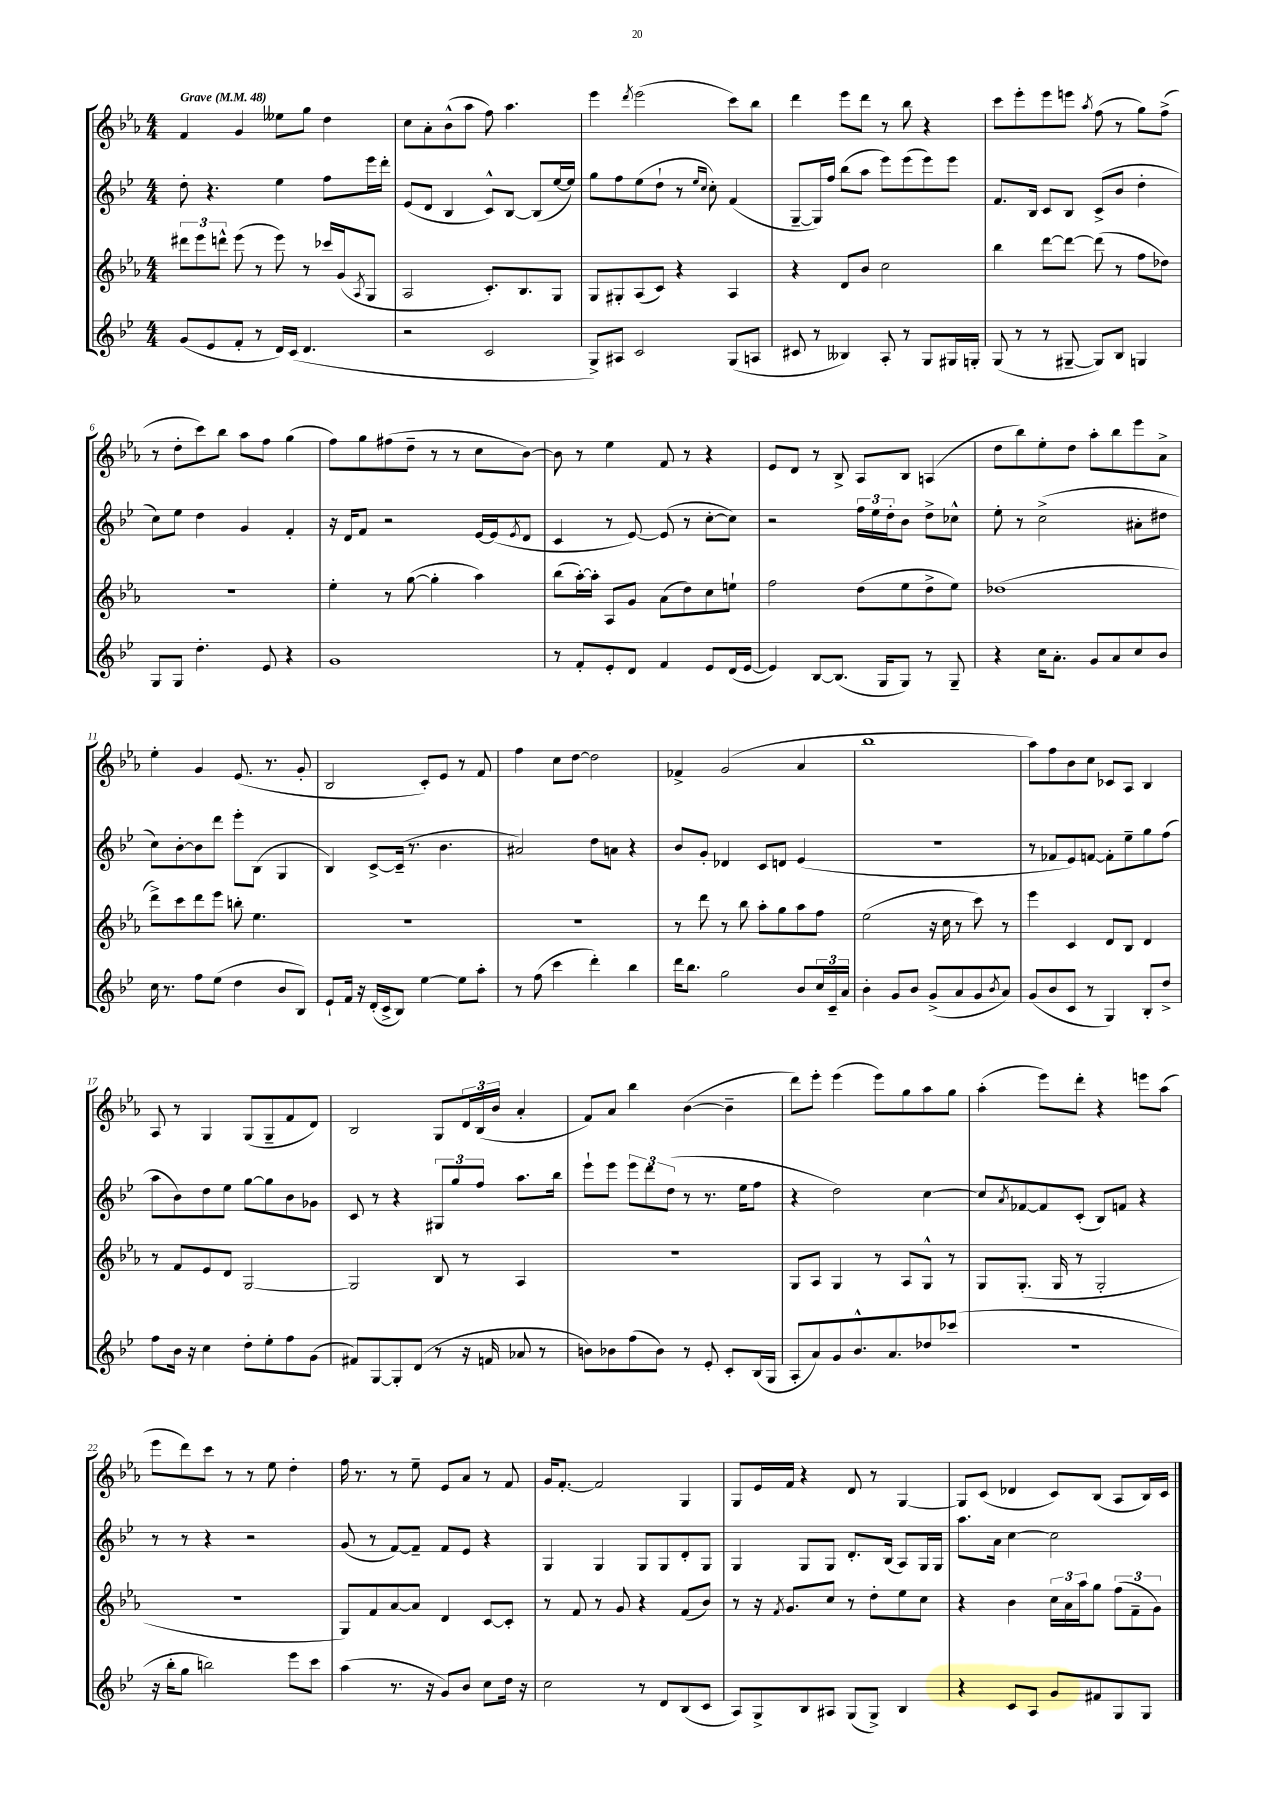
<<
\new StaffGroup <<
\new Staff = "s0" {
    \clef treble \key ees \major \numericTimeSignature \time 4/4 \tempo "Grave" 4 = 48
    f'4 g'4 eeses''8 g''8 d''4 |
    c''8 aes'8-. bes'8-^( aes''8 f''8) aes''4. |
    ees'''4 \acciaccatura { d'''8 } ees'''2( c'''8) bes''8 |
    d'''4 ees'''8 d'''8 r8 bes''8 r4 |
    c'''8 ees'''8-. ees'''8 e'''8 \acciaccatura { aes''8 } f''8( r8 g''8) f''8->( |
    r8 d''8-. c'''8) bes''8 aes''8 f''8 g''4( |
    f''8) g''8 fis''8( d''8-- r8 r8 c''8 bes'8~) |
    bes'8 r8 ees''4 f'8 r8 r4 |
    ees'8 d'8 r8 bes8-> aes8 bes8 a4( |
    d''8 bes''8) ees''8-. d''8 aes''8-. bes''8 ees'''8 aes'8-> |
    ees''4-. g'4 ees'8.( r8. g'8-. |
    bes2 c'8-.) ees'8 r8 f'8 |
    f''4 c''8 d''8~ d''2 |
    fes'4-> g'2( aes'4 |
    bes''1 |
    aes''8) f''8 bes'8 c''8 ces'8 aes8 bes4 |
    aes8 r8 g4 g8( g8-- f'8 d'8) |
    bes2 g8 \tuplet 3/2 { d'16 bes16( bes'16 } aes'4-. |
    f'8) aes'8 bes''4 bes'4~( bes'4-- |
    d'''8) ees'''8-. ees'''4( ees'''8) g''8 aes''8 g''8 |
    aes''4-.( ees'''8) d'''8-. r4 e'''8 aes''8( |
    ees'''8 d'''8) c'''8 r8 r8 ees''8 d''4-. |
    f''16 r8. r8 ees''8-- ees'8 aes'8 r8 f'8 |
    g'16 f'8.~-. f'2 g4 |
    g8 ees'16 f'16 r4 d'8 r8 g4~ |
    g8 c'8( des'4 c'8) bes8( aes8 bes16) c'16 \bar "|." |
}
\new Staff = "s1" {
    \clef treble \key bes \major \numericTimeSignature \time 4/4
    d''8-. r4. ees''4 f''8 ees'''16 d'''16-. |
    ees'8( d'8 bes4 c'8-^) bes8~ bes8( ees''16~ ees''16) |
    g''8 f''8 ees''8( d''8-! r8 \grace { ees''16 c''16 } c''8-.) f'4( |
    g8~-- g16) f''16 bes''8( a''8 ees'''8) ees'''8( ees'''8) ees'''8 |
    f'8. bes16 c'8 bes8 c'8->( bes'8 d''4-. |
    c''8) ees''8 d''4 g'4 f'4-. |
    r16 d'16 f'8 r2 ees'16~ ees'16( \acciaccatura { ees'8 } d'8 |
    c'4 r8 ees'8~) ees'8( r8 c''8~-. c''8) |
    r2 \tuplet 3/2 { f''16 ees''16 d''16-. } bes'8 d''8-> ces''8-^ |
    ees''8-. r8 c''2->( ais'8-. dis''8 |
    c''8) bes'8~-. bes'8 d'''8 ees'''8-. bes8( g4 |
    bes4) c'8~-> c'16--( r8. bes'4. |
    ais'2) d''8 a'8 r4 |
    bes'8 g'8-. des'4 c'8 d'8 ees'4( |
    R1 |
    r8 fes'8 ees'8) f'8~ f'8-. ees''8-- g''8 f''8( |
    a''8 bes'8) d''8 ees''8 g''8~ g''8 bes'8 ges'8 |
    c'8 r8 r4 \tuplet 3/2 { gis8 g''8 f''8 } a''8. bes''16 |
    ees'''8-! ees'''8 \tuplet 3/2 { ees'''8 d'''8 d''8( } r8 r8. ees''16 f''8 |
    r4 d''2) c''4~ |
    c''8 \acciaccatura { a'8 } fes'8~ fes'8 c'8-.( bes8) f'8 r4 |
    r8 r8 r4 r2 |
    g'8( r8 f'8~) f'8-- f'8 ees'8 r4 |
    g4 g4 g8 g8 d'8-. g8 |
    g4 g8 g8 d'8.-. bes16( a8) g16 g16 |
    a''8. a'16 c''4~ c''2 \bar "|." |
}
\new Staff = "s2" {
    \clef treble \key ees \major \numericTimeSignature \time 4/4
    \tuplet 3/2 { dis'''8 ees'''8 d'''8-^ } ees'''8( r8 ees'''8) r8 ces'''16 g'16( \acciaccatura { aes8 } g8 |
    aes2 c'8.-.) bes8. g8 |
    g8 gis8-. aes8( c'8) r4 aes4 |
    r4 d'8 bes'8 c''2 |
    bes''4 d'''8~ d'''8~ d'''8( r8 f''8 des''8) |
    R1 |
    ees''4-. r8 g''8~( g''4-. aes''4) |
    bes''8( aes''16~-.) aes''16-. aes8 g'8 aes'8( d''8) c''8 e''8-! |
    f''2 d''8( ees''8 d''8-> ees''8) |
    des''1( |
    d'''8->) c'''8 d'''8 ees'''8 b''8-. ees''4. |
    r1 |
    R1 |
    r8 d'''8 r8 bes''8 aes''8-. g''8 aes''8 f''8 |
    ees''2( r16 c''16 r8 c'''8) r8 |
    ees'''4 c'4 d'8 bes8 d'4 |
    r8 f'8 ees'8 d'8 g2~ |
    g2 bes8 r8 aes4 |
    R1 |
    g8 aes8 g4 r8 aes8 g8-^ r8 |
    g8 g8.-.( g16 r8 g2-. |
    R1 |
    g8) f'8 aes'8~ aes'8 d'4 c'8~ c'8-. |
    r8 f'8 r8 g'8 r4 f'8( bes'8) |
    r8 r16 \acciaccatura { f'8 } g'8. c''8 r8 d''8-. ees''8 c''8 |
    r4 bes'4 \tuplet 3/2 { c''16 aes'16 aes''16 } g''8 \tuplet 3/2 { f''8( f'8-- g'8) } \bar "|." |
}
\new Staff = "s3" {
    \clef treble \key bes \major \numericTimeSignature \time 4/4
    g'8( ees'8 f'8-. r8 d'16) c'16( d'4. |
    r2 c'2 |
    g8->) ais8 c'2 g8( a8 |
    cis'8 r8 beses4) a8-. r8 g8 gis16 g16-. |
    g8( r8 r8 gis8~-- gis8) bes8 g4 |
    g8 g8 d''4.-. ees'8 r4 |
    g'1 |
    r8 f'8-. ees'8-. d'8 f'4 ees'8 d'16( ees'16~ |
    ees'4) bes8~ bes8.( g16 g8) r8 g8-- |
    r4 c''16 a'8.-. g'8 a'8 c''8 bes'8 |
    c''16 r8. f''8 ees''8( d''4 bes'8 bes8) |
    ees'8-! f'16 r16 d'16-.( c'16-> bes8) ees''4~ ees''8 a''8-. |
    r8 f''8( c'''4 d'''4-.) bes''4 |
    d'''16 bes''8. g''2 bes'8 \tuplet 3/2 { c''16 c'16-- a'16 } |
    bes'4-. g'8 bes'8 g'8->( a'8 g'8 \acciaccatura { bes'8 } a'8) |
    g'8( bes'8 c'8 r8 g4) bes8-. d''8-> |
    f''8 bes'16 r16 c''4 d''8-. ees''8-. f''8 g'8( |
    fis'8) g8~ g8-. d'8( r8 r16 f'16 aes'8 r8 |
    b'8) bes'8 f''8( bes'8) r8 ees'8-. c'8-. bes16( g16 |
    a8-. a'8) g'8 bes'8.-^ a'8. des''8 ces'''8( |
    r1 |
    r16 bes''16-. g''8 b''2) ees'''8 c'''8 |
    a''4( r8. r16 g'8) bes'8 c''8 d''16 r16 |
    c''2 r8 d'8 bes8( c'8 |
    a8) g8-> bes8 ais8 g8( g8->) bes4 |
    r4 c'8 a8 g'8 fis'8 g8 g8 \bar "|." |
}
>>
>>
